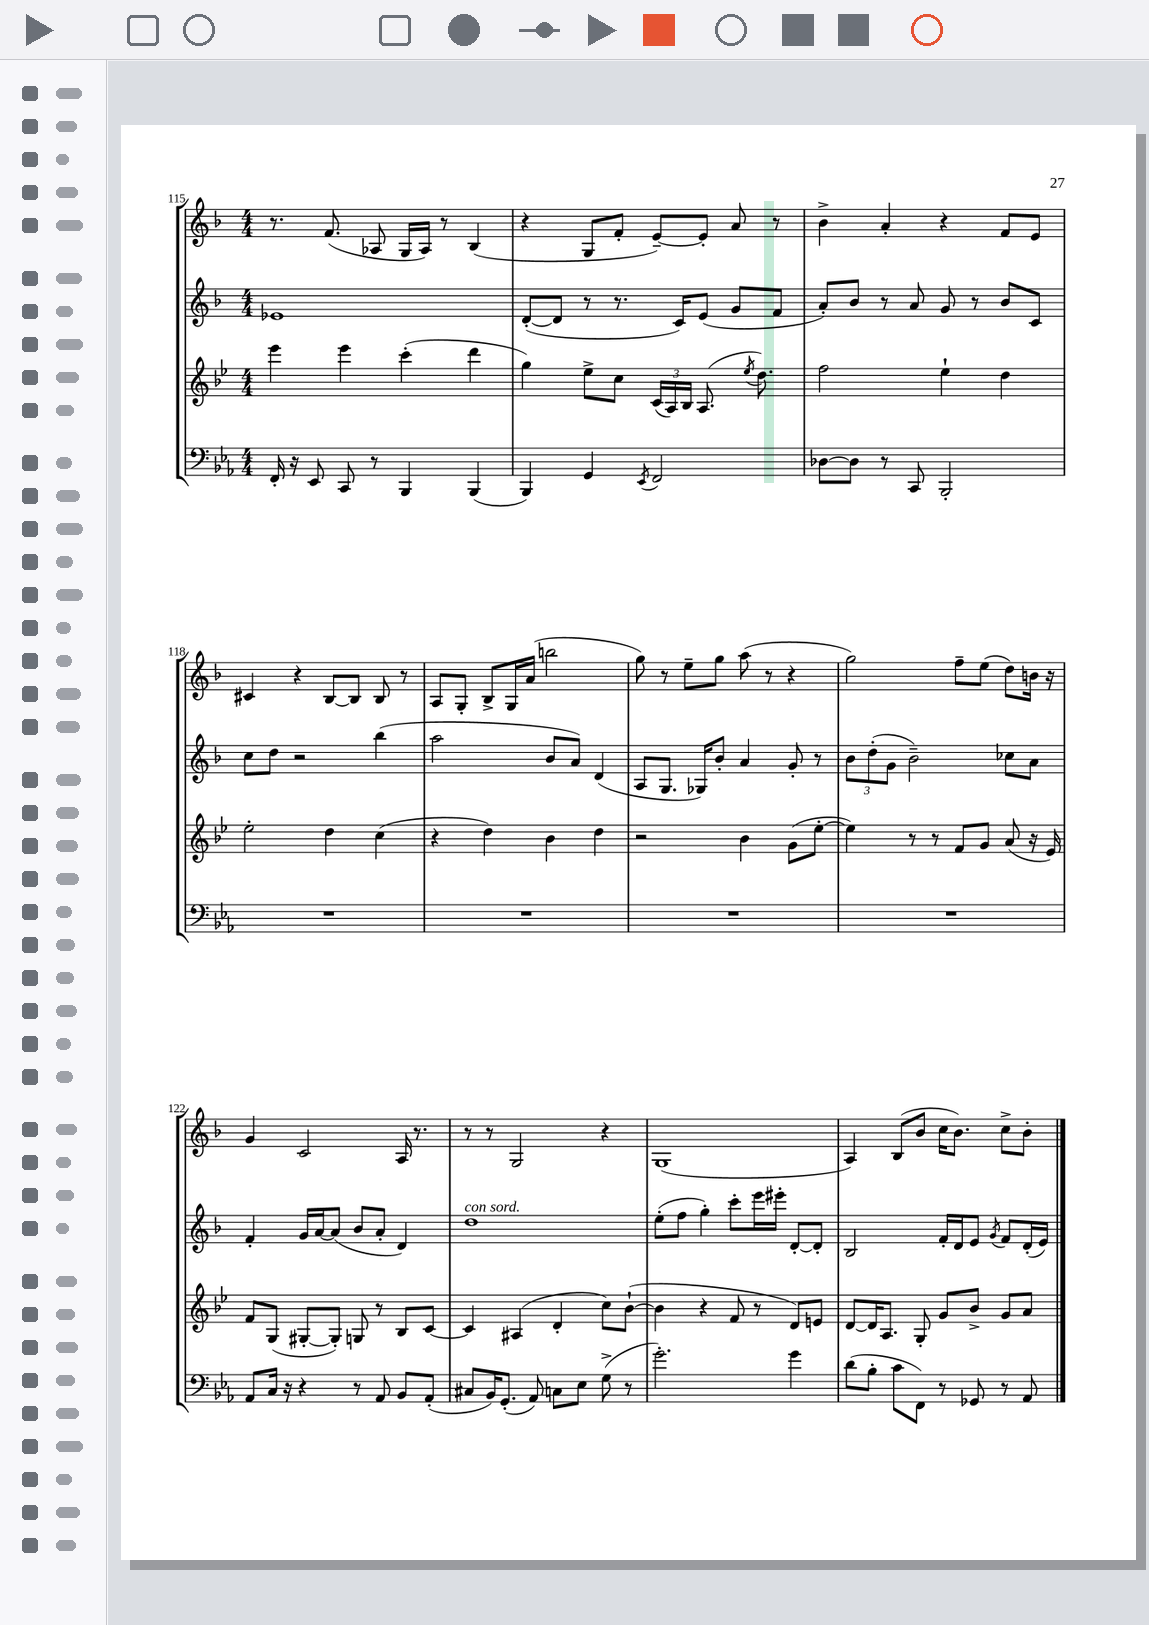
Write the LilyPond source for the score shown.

<<
\new StaffGroup <<
\new Staff = "s0" {
    \clef treble \key f \major \numericTimeSignature \time 4/4
    \autoBeamOff r8. f'8.( aes8 g16[ aes16]) r8 bes4( |
    r4 g8[ f'8]-. e'8[~--) e'8]-. a'8 r8 |
    bes'4-> a'4-. r4 f'8[ e'8] |
    cis'4 r4 bes8[~ bes8] bes8 r8 |
    a8[ g8]-. bes8[-> g16 a'16]( b''2 |
    g''8) r8 e''8[-- g''8] a''8( r8 r4 |
    g''2) f''8[-- e''8]( d''8[) b'16] r16 |
    g'4 c'2 a16 r8. |
    r8 r8 g2 r4 |
    g1( |
    a4) bes8[( bes'8] c''16[ bes'8.]) c''8[-> bes'8]-. \bar "|." |
}
\new Staff = "s1" {
    \clef treble \key f \major \numericTimeSignature \time 4/4
    \autoBeamOff ees'1 |
    d'8[~-.( d'8] r8 r8. c'16[) e'8]( g'8[ f'8] |
    a'8[-.) bes'8] r8 a'8 g'8 r8 bes'8[ c'8] |
    c''8[ d''8] r2 bes''4( |
    a''2 bes'8[ a'8]) d'4( |
    a8[ g8.] ges16[) bes'8]-. a'4 g'8-. r8 |
    \tuplet 3/2 { bes'8[ d''8-.( g'8] } bes'2--) ces''8[ a'8] |
    f'4-. g'16[ a'16~ a'8]( bes'8[ a'8]-. d'4) |
    d''1^\markup { \italic "con sord." } |
    e''8[-.( f''8] g''4-.) c'''8[-. e'''16 eis'''16]-. d'8[~-. d'8]-. |
    bes2 f'16[-. d'16 e'8] \acciaccatura { g'8 } f'8[ d'16-.( e'16]) \bar "|." |
}
\new Staff = "s2" {
    \clef treble \key bes \major \numericTimeSignature \time 4/4
    \autoBeamOff ees'''4 ees'''4 c'''4-.( d'''4 |
    g''4) ees''8[-> c''8] \tuplet 3/2 { c'16[( a16) bes16] } a8.( \acciaccatura { ees''8 } d''8.) |
    f''2 ees''4-! d''4 |
    ees''2-. d''4 c''4( |
    r4 d''4) bes'4 d''4 |
    r2 bes'4 g'8[( ees''8]~-. |
    ees''4) r8 r8 f'8[ g'8] a'8( r16 ees'16) |
    f'8[ g8]( gis8[~-. gis8]-.) g8 r8 bes8[ c'8]~ |
    c'4 ais4( d'4-. c''8[) bes'8]~-!( |
    bes'4 r4 f'8 r8 d'8[) e'8] |
    d'8[~ d'16 a8.] g8-. g'8[ bes'8]-> g'8[ a'8] \bar "|." |
}
\new Staff = "s3" {
    \clef bass \key ees \major \numericTimeSignature \time 4/4
    \autoBeamOff f,16-. r16 ees,8 c,8 r8 bes,,4 bes,,4( |
    bes,,4) g,4 \acciaccatura { ees,8 } f,2 |
    des8[~ des8] r8 c,8 bes,,2-. |
    R1 |
    R1 |
    R1 |
    R1 |
    aes,8[ c16] r16 r4 r8 aes,8 bes,8[ aes,8]-.( |
    cis8[ bes,16) g,8.]-.( aes,8) c8[ ees8] g8->( r8 |
    g'2.-.) g'4 |
    d'8[( bes8]-. c'8[ f,8]) r8 ges,8 r8 aes,8 \bar "|." |
}
>>
>>
\layout { \context { \Score currentBarNumber = #115 } }
